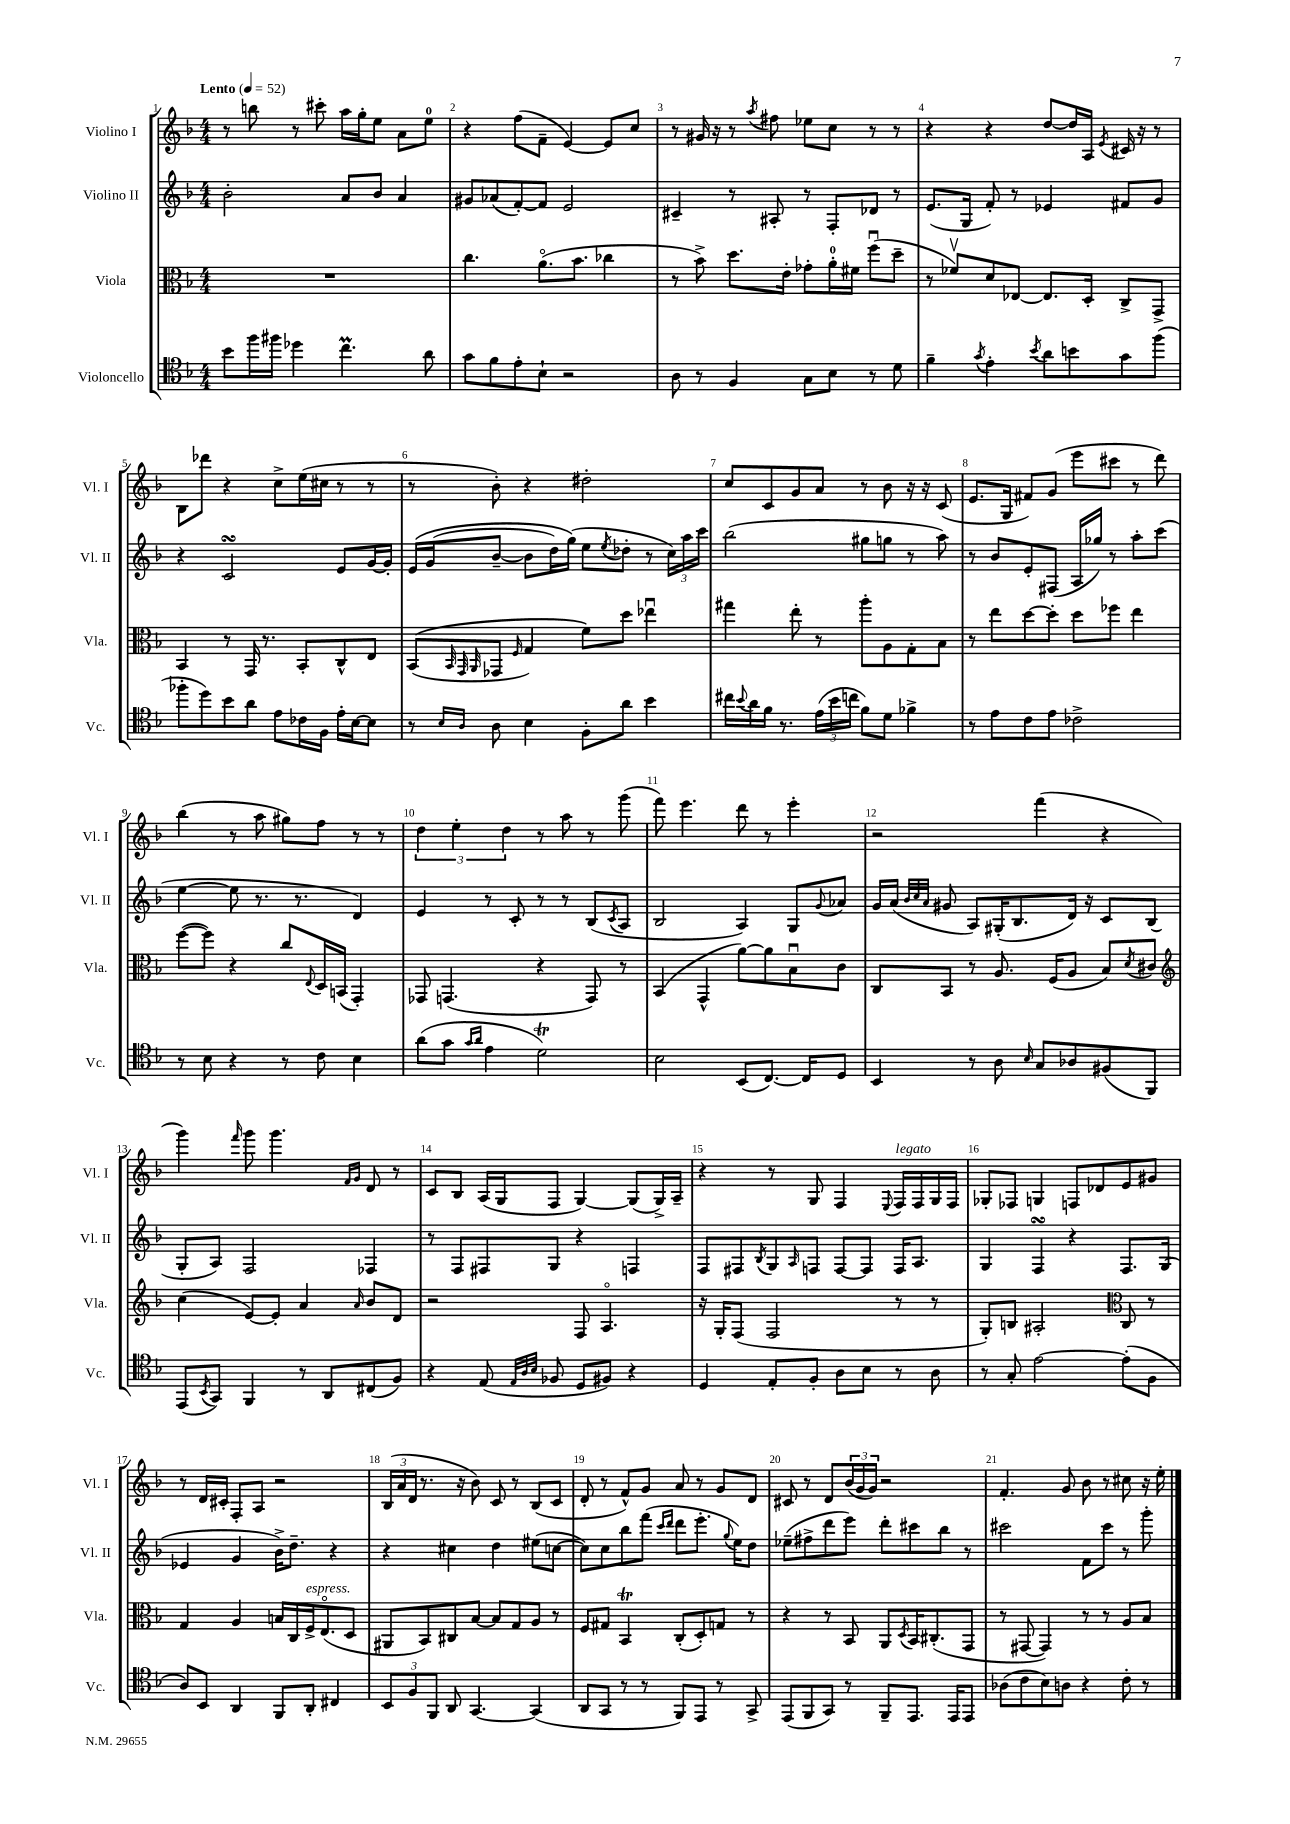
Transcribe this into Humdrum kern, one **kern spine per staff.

**kern	**kern	**kern	**kern
*staff4	*staff3	*staff2	*staff1
*clefC4	*clefC3	*clefG2	*clefG2
*k[b-]	*k[b-]	*k[b-]	*k[b-]
*M4/4	*M4/4	*M4/4	*M4/4
*MM52	*MM52	*MM52	*MM52
8b-	1r	2b-'	8r
16ff	.	.	8bb
16ff#	.	.	.
4dd-	.	.	8r
.	.	.	8ccc#'
4.cc	.	8a	16aa
.	.	.	16gg'
.	.	8b-	8ee
.	.	4a	8a
8a	.	.	8ee
=	=	=	=
8g	4.cc	8g#	4r
8f	.	(8a-	.
8e'	.	[8f')	(8ff
8B-`	(8.ao	8f]	8f~
2r	.	2e	[4e)
.	8.b-	.	.
.	4cc-	.	8e]
.	.	.	8cc
=	=	=	=
8A	8r	4c#~	8r
8r	8b-^)	.	16g#
.	.	.	16r
4F	8.dd	8r	8r
.	.	.	8qaa
.	.	8A#'	8ff#
.	16e'	.	.
8G	8g-'	8r	8ee-
8B-	16a'	8F'	8cc
.	16f#	.	.
8r	(8ffu	8d-	8r
8d	8dd~	8r	8r
=	=	=	=
4f~	8r	(8.e	4r
.	8f-v)	.	.
.	.	16G	.
8qg	.	.	.
4e'	8d	8f')	4r
.	[8E-	8r	.
8qb-	.	.	.
8a	8.E-]	4e-	[8dd
8b	.	.	16dd]
.	16D'	.	16A
.	.	.	8qe
8g	8C^	8f#	16c#
.	.	.	16r
(8ff	8GG^	8g	8r
=	=	=	=
8ff-'	4BB-	4r	8B-
8dd)	.	.	8ddd-
8b-	8r	2c	4r
8a	16GG	.	.
.	8.r	.	.
8e	.	.	8cc^
16c-	8BB-'	.	(16ee
16F	.	.	16cc#
16e'	8C^^	8e	8r
[16B-	.	.	.
8B-]	8E	[16g	8r
.	.	16g']	.
=	=	=	=
8r	&((8BB-	&(16e	8r
.	.	(16g	.
.	32qqBB-	.	.
16qqB-	32qqGG	.	.
16qqA	32qqAA	.	.
8A	8GG-	[8b-~	8b-')
.	16qqF	.	.
4B-	4G)	8b-]	4r
.	.	16dd)	.
.	.	(16gg&)	.
8F'	8f&)	8ee	2dd#'
.	.	8qee	.
8a	8dd	8dd-'	.
4b-	4ee-u	8r	.
.	.	24cc)	.
.	.	24aa	.
.	.	24ccc	.
=	=	=	=
16cc#	4gg#	(2bb-	8cc
8qqb-	.	.	.
16a	.	.	.
16f	.	.	8c
8.r	.	.	.
.	8ee'	.	8g
(24e	8r	.	8a
24b-	.	.	.
24cc	.	.	.
8f)	8aa'	8gg#	8r
8d	8A	8gg	8b-
4f-^	8G'	8r	16r
.	.	.	16r
.	8B-	8aa)	(8c
=	=	=	=
8r	8r	8r	8.e
8e	8ee	8b-	.
.	.	.	16G
8c	[8dd	8e'	8f#)
8e	8dd']	(8F#	(8g
2c-^	8dd	16A	8eee
.	.	16gg-)	.
.	8ff-	8r	8ccc#
.	4ee	8aa'	8r
.	.	(8ccc	8ddd)
=	=	=	=
8r	([8ff	[4ee	(4bb-
8B-	8ff])	.	.
4r	4r	8ee]	8r
.	.	8.r	8aa
8r	8cc	.	8gg#)
.	.	8.r	.
.	8qqE	.	.
8c	16D	.	8ff
.	(16BB	.	.
4B-	4GG')	4d)	8r
.	.	.	8r
=	=	=	=
(8a	8GG-	4e	6dd
8g	(4.GG	.	.
.	.	.	6ee'
16qqg	.	.	.
16qqa	.	.	.
4e	.	8r	.
.	.	.	6dd
.	.	8c'	.
2d)	4r	8r	8r
.	.	8r	8aa
.	8GG)	(8B-	8r
.	.	8qc	.
.	8r	8A	(8ggg
=	=	=	=
2B-	(4BB-	2B-	8fff)
.	.	.	4.eee
.	4GG^^	.	.
(8BB-	[8a)	4A)	8ddd
[8.C)	8a]	.	8r
.	8B-u	8G	4eee'
16C]	.	.	.
.	.	8qqg	.
8D	8c	8a-	.
=	=	=	=
4BB-	8C	16g	2r
.	.	(16a	.
.	.	32qqb-	.
.	.	32qqcc	.
.	.	32qqa	.
.	8BB-	8g#	.
8r	8r	8A)	.
8A	8.A	(16G#'	.
.	.	8.B-	.
16qqB-	.	.	.
8G	.	.	(4fff
.	(16F	.	.
8A-	8A	16d)	.
.	.	16r	.
(8F#	8B-)	8c	4r
.	8qd	.	.
8FF)	8c#	(8B-	.
=	=	=	=
*	*clefG2	*	*
(8EE	(4cc	8G'	4ggg)
8qBB-	.	.	.
8GG)	.	8A)	.
.	.	.	16qqfff
4FF	[8e)	2F	8ggg
.	8e']	.	4.ggg
8r	4a	.	.
8AA	.	.	.
.	.	.	16qqf
.	16qqa	.	16qqg
(8C#	8b-	4F-	8d
8F)	8d	.	8r
=	=	=	=
4r	2r	8r	8c
.	.	8F	8B-
(8E	.	8F#	(16A
.	.	.	16G
32qqE	.	.	.
32qqA	.	.	.
32qqB-	.	.	.
8F-	.	8G	8F
8D	8F	4r	[4G)
8F#)	4.Ao	.	.
4r	.	4F	(8G]
.	.	.	16G^)
.	.	.	16A~
=	=	=	=
4D	16r	8F	4r
.	16G'	.	.
.	(8F	8F#	.
.	.	8qB-	.
8E'	2F	8G	8r
.	.	16qqA	.
8F'	.	8F	8G
8A	.	[8F	4F
8B-	.	8F]	.
.	.	.	8qqE
8r	8r	16F	16F
.	.	8.A	16F
8A	8r	.	16G
.	.	.	16F
=	=	=	=
8r	8G')	4G	8G-'
8G'	8B	.	8F-
[2e	2A#'	4F	4G
.	.	4r	8F
.	.	.	8d-
*	*clefC3	*	*
(8e']	8C	8.F	8e
8F	8r	.	8g#
.	.	(16G	.
=	=	=	=
8A)	4G	4e-	8r
8BB-	.	.	16d
.	.	.	16c#'
4AA	4A	4g	8F'
.	.	.	8A
8FF	16B	16b-^)	2r
.	16C	8.dd~	.
8AA'	16F^	.	.
.	(8.Eo	.	.
4C#	.	4r	.
.	8D	.	.
=	=	=	=
12BB-	8AA#	4r	(24B-
.	.	.	24a
12F	.	.	24d
.	8BB-)	.	8.r
12FF	.	.	.
8AA	8C#	4cc#	.
.	.	.	16r
[4.GG	[8B-	.	8b-)
.	8B-]	4dd	8c
.	8G	.	8r
(4GG]	8A	(8ee#	(8B-
.	8r	[8cc	8c
=	=	=	=
8AA	8F	8cc])	8d'
8GG	8G#	8cc	8r
8r	4BB-	8bb-	8f^^)
8r	.	(8fff	8g
.	.	16qqccc	.
.	.	16qqddd	.
8FF)	(8C'	8ddd	8a
8EE	8D')	8.eee'	8r
8r	8G	.	8g
.	.	8qqgg	.
.	.	16ee)	.
8GG^	8r	8dd	8d
=	=	=	=
(8EE	4r	(8ee-~	8c#
8FF	.	8ff#^	8r
8GG)	8r	8ddd	8d
8r	8BB-	8eee)	(24b-
.	.	.	24g
.	.	.	24g)
8FF~	8AA	8ddd'	2r
.	8qD	.	.
8.EE	16BB-	8ccc#	.
.	(8.C#'	.	.
.	.	8bb-	.
16EE	.	.	.
8EE	8GG	8r	.
=	=	=	=
(8A-	8r	2ccc#	4.f'
8c	[8GG#	.	.
8B-)	4GG#])	.	.
8A	.	.	8g
4r	8r	8f	8b-
.	8r	8ccc#	8r
8c'	8A	8r	8cc#
8r	8B-	8ggg'	16r
.	.	.	16ee'
==	==	==	==
*-	*-	*-	*-
